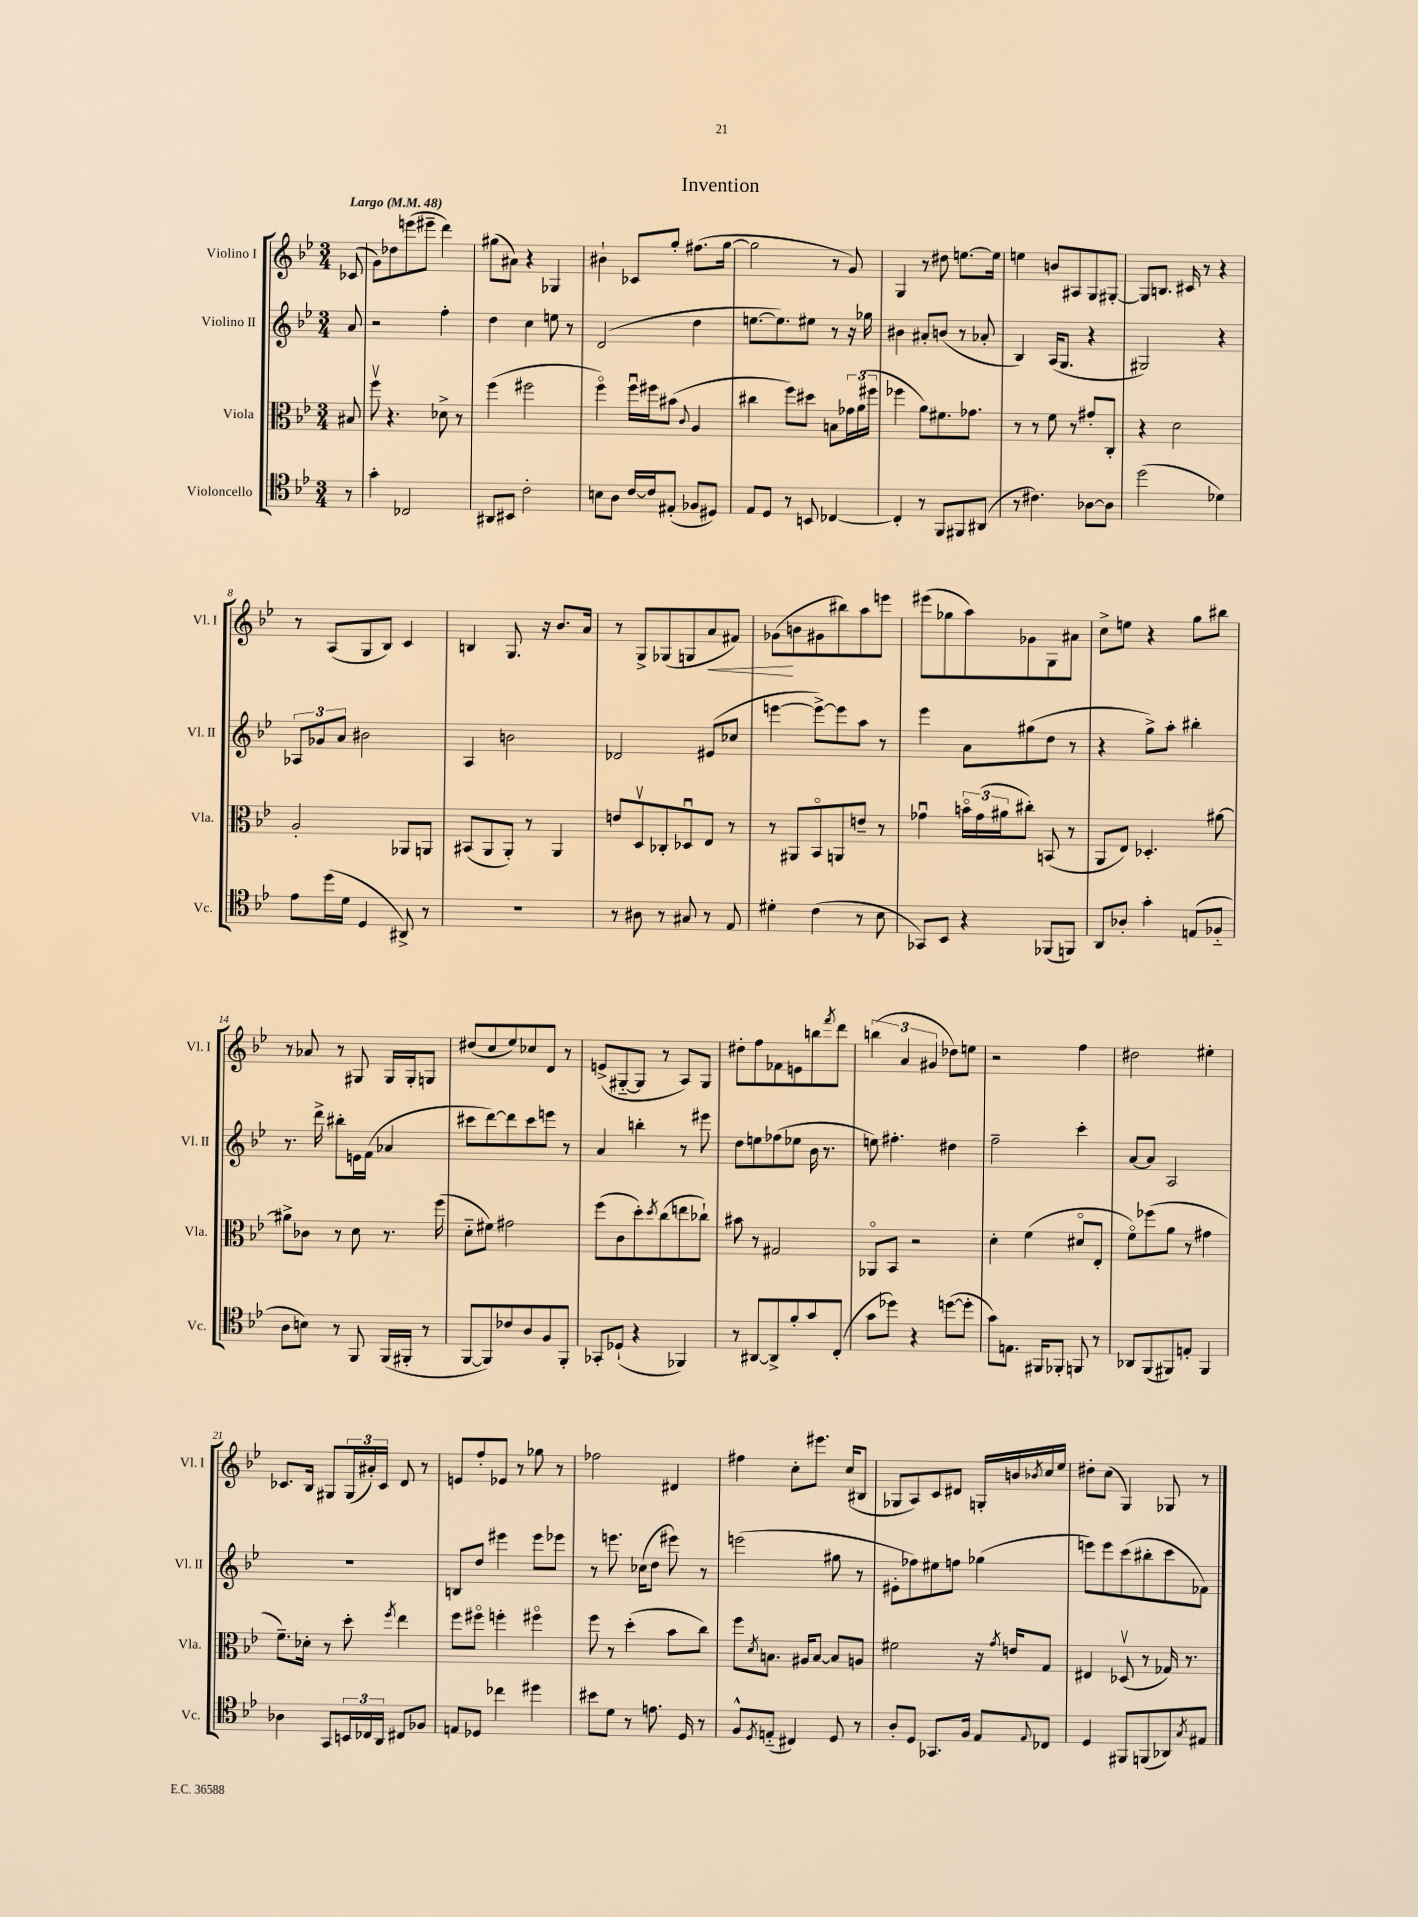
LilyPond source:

\header { title = "Invention" }
<<
\new StaffGroup <<
\new Staff = "s0" \with { instrumentName = "Violino I" shortInstrumentName = "Vl. I" } {
    \clef treble \key bes \major \numericTimeSignature \time 3/4 \partial 8 \tempo "Largo" 4 = 48
    ces'8( |
    g'8) des''8 e'''8( eis'''8-- d'''4) |
    gis''8( ais'8) r4 ges4 |
    bis'4-! ces'8 g''8-. fis''8.( g''16~ |
    g''2 r8 g'8) |
    g4 r8 dis''8 e''8.~ e''16 |
    e''4 b'8 ais8 g8 gis8~-. |
    gis8 b8. cis'16 r8 r4 |
    r8 a8( g8 bes8) c'4 |
    b4 g8. r16 bes'8. a'16 |
    r8 g8-> ges8( g8 a'8\< fis'8) |
    ges'8\!( b'8 gis'8 bis''8) a''8 e'''8 |
    eis'''8( ges''8 a''8) ges'8 g8 ais'8 |
    c''8-> e''8 r4 g''8 bis''8 |
    r8 aes'8 r8 gis8 gis16 gis16-. g8 |
    dis''8( c''8 ees''8) ces''8 d'8 r8 |
    e'8->( gis8~-_ gis8 r8 a8) gis8 |
    dis''8-. f''8 fes'8 e'8 b''8 \acciaccatura { f'''8 } d'''8 |
    \tuplet 3/2 { b''4( a'4 gis'4 } des''8) e''8 |
    r2 f''4 |
    dis''2 eis''4-. |
    ces'8. bes16 gis8 \tuplet 3/2 { gis16( ais'16-.) ces'16 } d'8 r8 |
    e'8 f''8-. ees'8 r8 ges''8 r8 |
    fes''2 dis'4 |
    fis''4 c''8-. eis'''8. c''16( bis8 |
    ges8 a8) c'8 dis'8 g16-. b'16 \acciaccatura { bes'8 } c''16 ees''16 |
    dis''8-. c''8( g4) ges8 r8 \bar "|." |
}
\new Staff = "s1" \with { instrumentName = "Violino II" shortInstrumentName = "Vl. II" } {
    \clef treble \key bes \major \numericTimeSignature \time 3/4 \partial 8
    a'8 |
    r2 f''4-. |
    d''4 c''4 e''8 r8 |
    d'2( d''4 |
    e''8.~ e''8.) eis''8 r8 r16 ges''16 |
    bis'4 ais'8-. b'8( r8 aes'8-. |
    bes4) a16( g8. r4 |
    gis2) r4 |
    \tuplet 3/2 { aes8 ges'8 a'8 } bis'2 |
    a4 b'2 |
    des'2 eis'8( ces''8 |
    e'''4~ e'''8~->) e'''8 a''8 r8 |
    ees'''4 a'8 gis''8( d''8 r8 |
    r4 g''8->) a''8-. bis''4-. |
    r8. d'''16-> bis''8-. e'16 f'16( aes'4 |
    cis'''8 d'''8~) d'''8 cis'''8 e'''8 r8 |
    a'4 b''4-. r8 eis'''8 |
    d''8 e''8 fes''8( ees''8 bes'16 r8. |
    e''8) fis''4.-. dis''4 |
    f''2-- c'''4-. |
    a'8~ a'8 a2 |
    R2. |
    b8 d''8 eis'''4 eis'''8 ees'''8 |
    r8 e'''8. ces''16( d''8 eis'''8) r8 |
    e'''2( gis''8 r8 |
    eis'8-. fes''8) eis''8 f''8 ges''4( |
    e'''8) e'''8 c'''8( bis''8-. c'''8 fes'8) \bar "|." |
}
\new Staff = "s2" \with { instrumentName = "Viola" shortInstrumentName = "Vla." } {
    \clef alto \key bes \major \numericTimeSignature \time 3/4 \partial 8
    bis8 |
    f''8\upbow r4. des'8-> r8 |
    f''4( fis''2 |
    f''4\flageolet) f''16\downbow fis''16 bis'8( \appoggiatura { c'8 } a4 |
    cis''4 f''8) dis''8 b8 \tuplet 3/2 { ges'16 a'16( fis''16 } |
    fes''4 a'8) fis'8. ges'8. |
    r8 r8 f'8 r8 gis'8-. c8-. |
    r4 d'2 |
    a2-. aes,8 a,8 |
    bis,8( a,8 a,8-.) r8 a,4 |
    e'8 d8\upbow ces8-. des8\downbow ees8 r8 |
    r8 ais,8 bes,8\flageolet a,8 e'8-- r8 |
    ges'4\downbow \tuplet 3/2 { b'16\flageolet ges'16( ais'16 } cis''8-.) b,8( r8 |
    a,8 ees8) des4.-. ais'8~ |
    ais'8-> ces'8 r8 d'8 r8. f''16( |
    d'8-_ fis'8) gis'2 |
    f''8( c'8 d''8-.) \acciaccatura { d''8 } c''8( e''8 ces''8-!) |
    bis'8 r8 gis2 |
    aes,8\flageolet bes,8 r2 |
    d'4-. f'4( dis'8\flageolet ees8-. |
    f'8\flageolet) fes''8( a'8 r8 gis'4 |
    f'8.--) des'16-. r8 d''8-. \acciaccatura { f''8 } ees''4 |
    f''8 fis''8\flageolet f''4-. fis''4\flageolet |
    f''8 r8 d''4-.( bes'8 c''8) |
    f''8 \acciaccatura { d'8 } b8. ais16 b8~ b8 a8 |
    fis'2 r16 \acciaccatura { g'8 } e'16 g8 |
    eis4 des8\upbow( r8 ges16) r8. \bar "|." |
}
\new Staff = "s3" \with { instrumentName = "Violoncello" shortInstrumentName = "Vc." } {
    \clef tenor \key bes \major \numericTimeSignature \time 3/4 \partial 8
    r8 |
    g'4-. ces2 |
    ais,8 bis,8 c'2-. |
    b8 a8 c'16~ c'16 eis8-.( fes8 dis8) |
    ees8 d8 r8 b,8 ces4~ |
    ces4-. r8 f,8 fis,8 ais,8( |
    r8 cis'4.) aes8~ aes8 |
    d''2( des'4) |
    ees'8 d''16( d'16 d4 ais,8->) r8 |
    r2. |
    r8 ais8 r8 gis8 r8 ees8 |
    dis'4-. c'4( r8 bes8 |
    ges,8) bes,8 r4 fes,8( f,8) |
    a,8 aes8-. g'4-. e8( fes8-_ |
    a8 b8) r8 f,8 f,16( fis,16-. r8 |
    f,8~ f,8) ces'8 a8 f8 f,8-. |
    ges,8-. des8-!( r4 fes,4) |
    r8 ais,8~ ais,8-> f'8-. g'8 c8-.( |
    g'8 des''8) r4 d''8~( d''8-. |
    g'8) e8. fis,16 fes,8-. f,8 r8 |
    aes,8 f,8( fis,8) e8-. fis,4 |
    aes4 g,8 \tuplet 3/2 { b,16 ces16 a,16 } cis8 fes8 |
    e8 des8 ces''4 dis''4 |
    bis'8 d'8 r8 e'8. d16 r8 |
    f8-^ \acciaccatura { d8 } e8-_( cis4) d8 r8 |
    a8-. d8 ges,8. f16 ees8 \appoggiatura { ees8 } ces8 |
    d4 fis,8 f,8( aes,8) \acciaccatura { g8 } eis8 \bar "|." |
}
>>
>>
